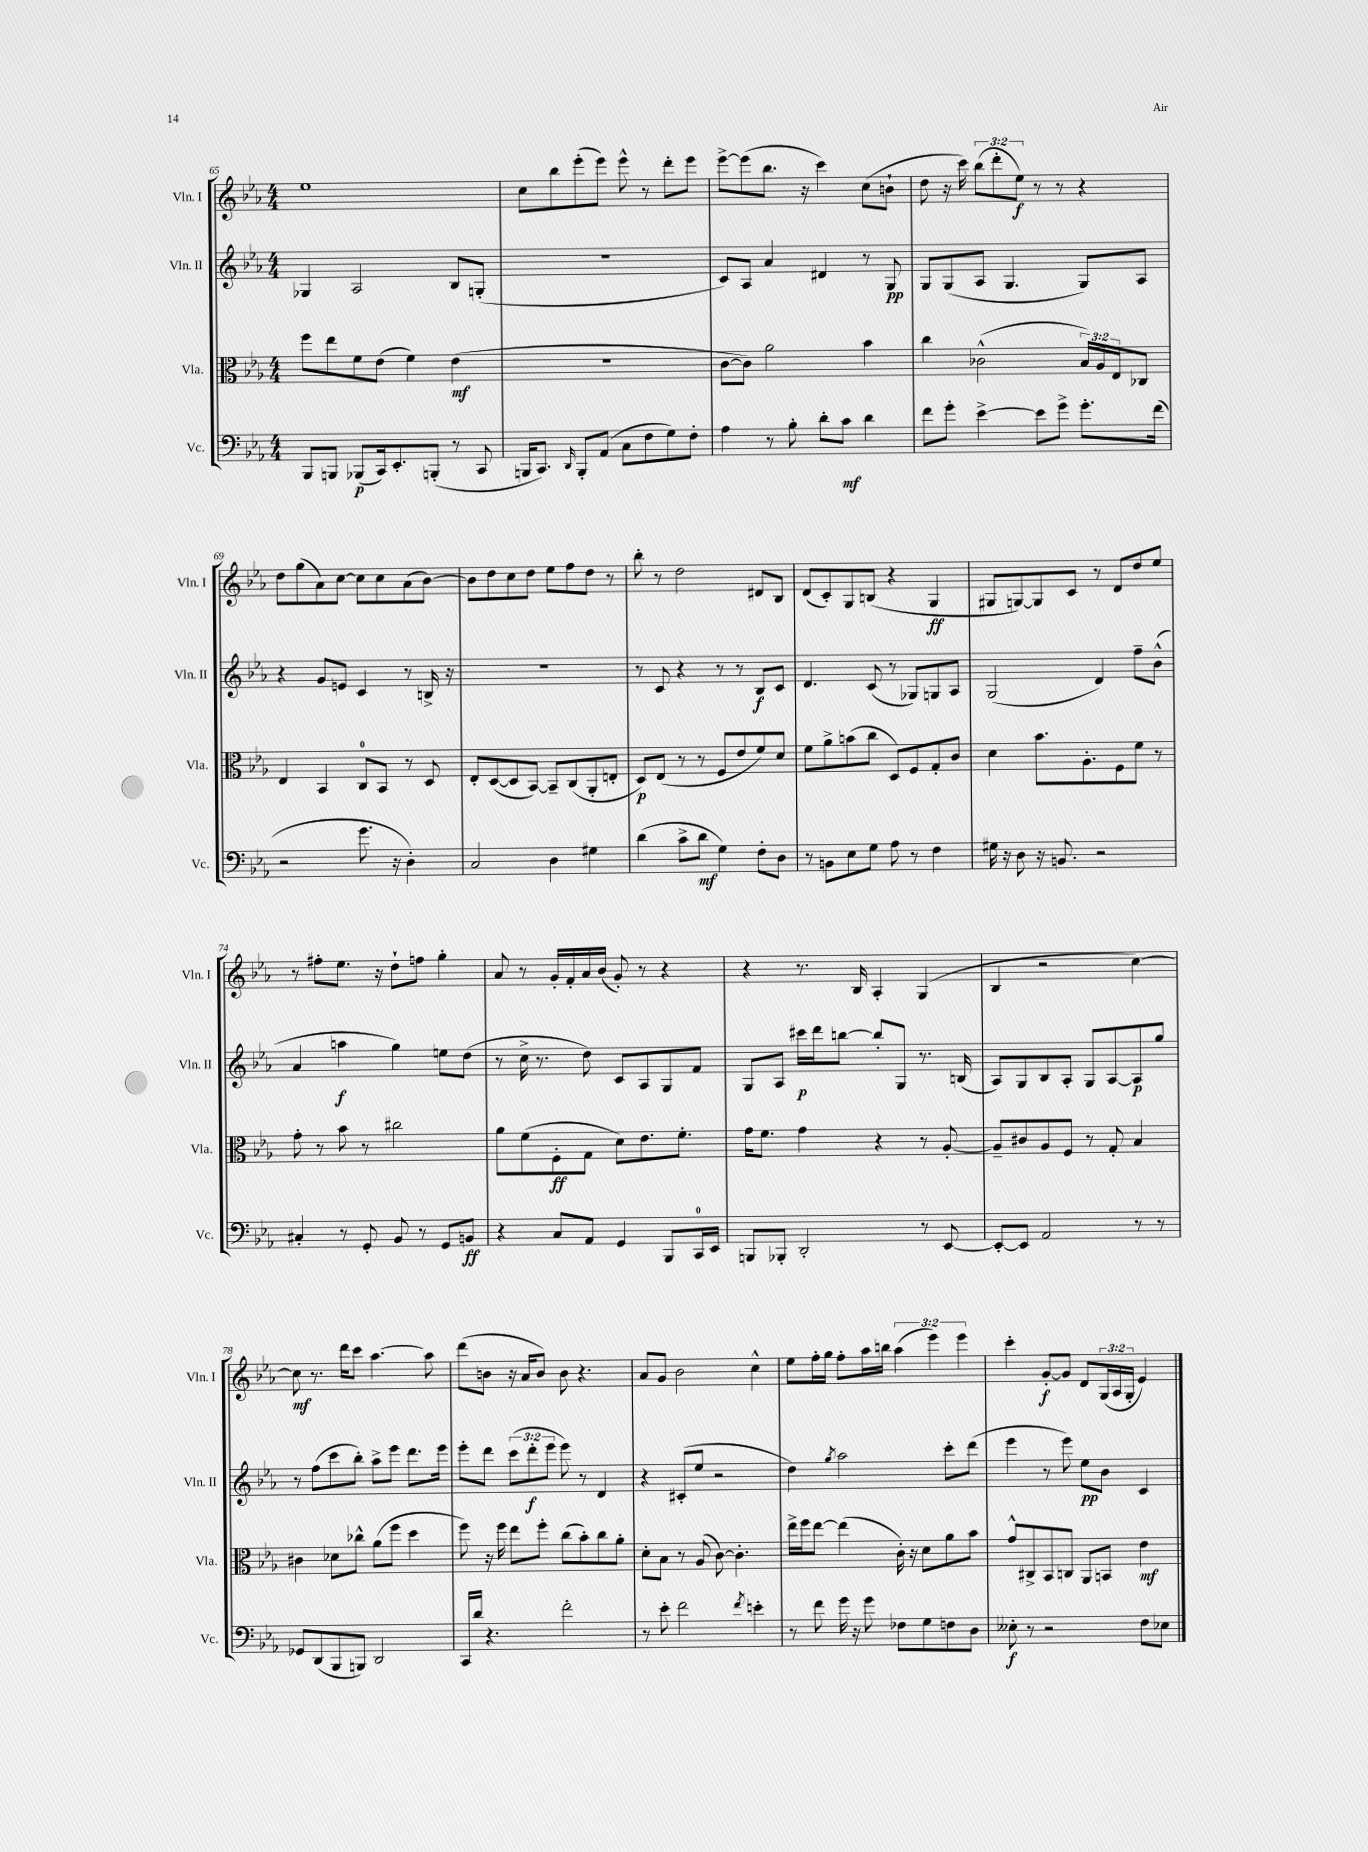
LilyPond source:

<<
\new StaffGroup <<
\new Staff = "s0" \with { instrumentName = "Vln. I" shortInstrumentName = "Vln. I" } {
    \clef treble \key ees \major \numericTimeSignature \time 4/4 \override Staff.TupletNumber.text = #tuplet-number::calc-fraction-text
    ees''1 |
    c''8 bes''8 ees'''8-.( ees'''8) ees'''8-^ r8 d'''8-. ees'''8 |
    ees'''8~-> ees'''8( bes''8. r16 c'''4) c''8( b'8-! |
    d''8 r16 c'''16) \tuplet 3/2 { bes''8( d'''8-. ees''8\f) } r8 r8 r4 |
    d''8 g''8( aes'8) c''8~ c''8 c''8 aes'8( bes'8~) |
    bes'8 d''8 c''8 d''8 ees''8 f''8 d''8 r8 |
    bes''8-. r8 d''2 dis'8 bes8 |
    d'8( c'8-.) g8 b8( r4 g4\ff |
    gis8 g8~) g8 c'8 r8 d'8 d''8 ees''8 |
    r8 fis''8-. ees''8. r16 d''8-! f''8 g''4-. |
    aes'8 r8 g'16-. f'16-. aes'16 bes'16( g'8-.) r8 r4 |
    r4 r8. bes16 aes4-. g4( |
    bes4 r2 c''4~) |
    c''8\mf r8. d'''16 c'''8 aes''4.~ aes''8 |
    d'''8( b'8 r16 aes'16 b'8) b'8 r4. |
    aes'8 g'8 bes'2 c''4-^ |
    ees''8 f''16-. g''16 f''8-. aes''16 b''16 \tuplet 3/2 { aes''4( ees'''4) ees'''4 } |
    c'''4-. g'8~-.\f g'8 d'8 \tuplet 3/2 { g16( aes16 g16-. } ees'4) \bar "|." |
}
\new Staff = "s1" \with { instrumentName = "Vln. II" shortInstrumentName = "Vln. II" } {
    \clef treble \key ees \major \numericTimeSignature \time 4/4 \override Staff.TupletNumber.text = #tuplet-number::calc-fraction-text
    ges4 aes2 bes8 g8-.( |
    R1 |
    c'8) aes8 aes'4 dis'4 r8 g8\pp |
    g8 g8( aes8 g4. g8) aes8 |
    r4 g'8 e'8 c'4 r8 b16-> r16 |
    r1 |
    r8 c'8 r4 r8 r8 bes8\f c'8 |
    d'4. c'8( r8 ges8) g8 aes8 |
    g2( d'4) f''8-- bes'8-^( |
    aes'4 a''4\f g''4) e''8 d''8( |
    r8 c''16-> r8. d''8) c'8 aes8 g8 f'8 |
    g8 aes8 cis'''16\p d'''16 b''8~ b''8-. g8 r8. b16( |
    aes8) g8 bes8 aes8-. g8 aes8~ aes8\p g''8 |
    r8 f''8( c'''8 bes''8-.) aes''8-> ees'''8 d'''8. ees'''16 |
    ees'''8-. d'''8 \tuplet 3/2 { c'''8( d'''8-.\f ees'''8 } ees'''8) r8 d'4 |
    r4 cis'8-.( ees''8 r2 |
    d''4) \acciaccatura { g''8 } aes''2 c'''8-. d'''8( |
    ees'''4 r8 ees'''8) ees''8\pp bes'8 c'4 \bar "|." |
}
\new Staff = "s2" \with { instrumentName = "Vla." shortInstrumentName = "Vla." } {
    \clef alto \key ees \major \numericTimeSignature \time 4/4 \override Staff.TupletNumber.text = #tuplet-number::calc-fraction-text
    f''8 ees''8 f'8 ees'8( f'4) ees'4\mf( |
    R1 |
    c'8~ c'8) aes'2 bes'4 |
    c''4 ces'2-^( \tuplet 3/2 { bes16) aes16 ees16 } ces8 |
    ees4 bes,4 c8-0 bes,8 r8 d8 |
    ees8-. d8~( d8 bes,8~) bes,8-- c8( aes,8-. e8-. |
    d8\p) ees8( r8 r8 f8 ees'8 f'8) d'8 |
    f'8 aes'8-> b'8( c''8 d8) f8 g8-. c'8 |
    d'4 bes'8. aes8.-. f8 f'8 r8 |
    g'8-. r8 bes'8 r8 cis''2 |
    aes'8 f'8( f8-.\ff g8 d'8) ees'8. f'8.-. |
    g'16 f'8. g'4 r4 r8 aes8~-. |
    aes8-- cis'8 aes8 f8 r8 g8-. bes4 |
    cis'4 des'8 ces''8-^ aes'8( f''8 d''4 |
    f''8) r16 f''16 ees''8 f''8-. c''8( bes'8-.) c''8 aes'8-. |
    d'8-. bes8 r8 aes8( c'8~) c'4.-. |
    ees''16-> f''16 ees''8~ ees''4( c'16-.) r16 d'8 aes'8 bes'8 |
    g'8-^ cis8-> bes,8 c8 aes,8 b,8 ees'4\mf \bar "|." |
}
\new Staff = "s3" \with { instrumentName = "Vc." shortInstrumentName = "Vc." } {
    \clef bass \key ees \major \numericTimeSignature \time 4/4
    bes,,8 b,,8 bes,,8\p( c,16) ees,8.-. b,,8-.( r8 c,8 |
    b,,16 c,8.) \grace { d,16 } b,,8-. aes,8( c8 f8 g8) f8-. |
    aes4 r8 bes8-. d'8-. c'8\mf d'4 |
    f'8 g'8-. ees'4~-> ees'8 g'8-> g'8.-. f'16( |
    r2 g'8. r16 d4-.) |
    c2 d4 gis4 |
    d'4( c'8-> d'8\mf g4) f8-. d8 |
    r8 b,8 ees8 g8 aes8 r8 f4 |
    gis16 r16 d8 r16 b,8. r2 |
    cis4-. r8 g,8-. bes,8 r8 g,8 b,8\ff |
    r4 c8 aes,8 g,4 bes,,8 c,16-0 ees,16 |
    b,,8 bes,,8-. d,2-. r8 ees,8~ |
    ees,8~-. ees,8 aes,2 r8 r8 |
    ges,8 d,8( bes,,8 b,,8) d,2 |
    c,16 d'16 r4. f'2-. |
    r8 ees'8-. f'2 \acciaccatura { f'8 } e'4-. |
    r8 f'8 g'16 r16 g'8 fes8 g8 f8 d8 |
    eeses8-.\f r8 r2 f8 ees8 \bar "|." |
}
>>
>>
\layout { \context { \Score currentBarNumber = #65 } }
